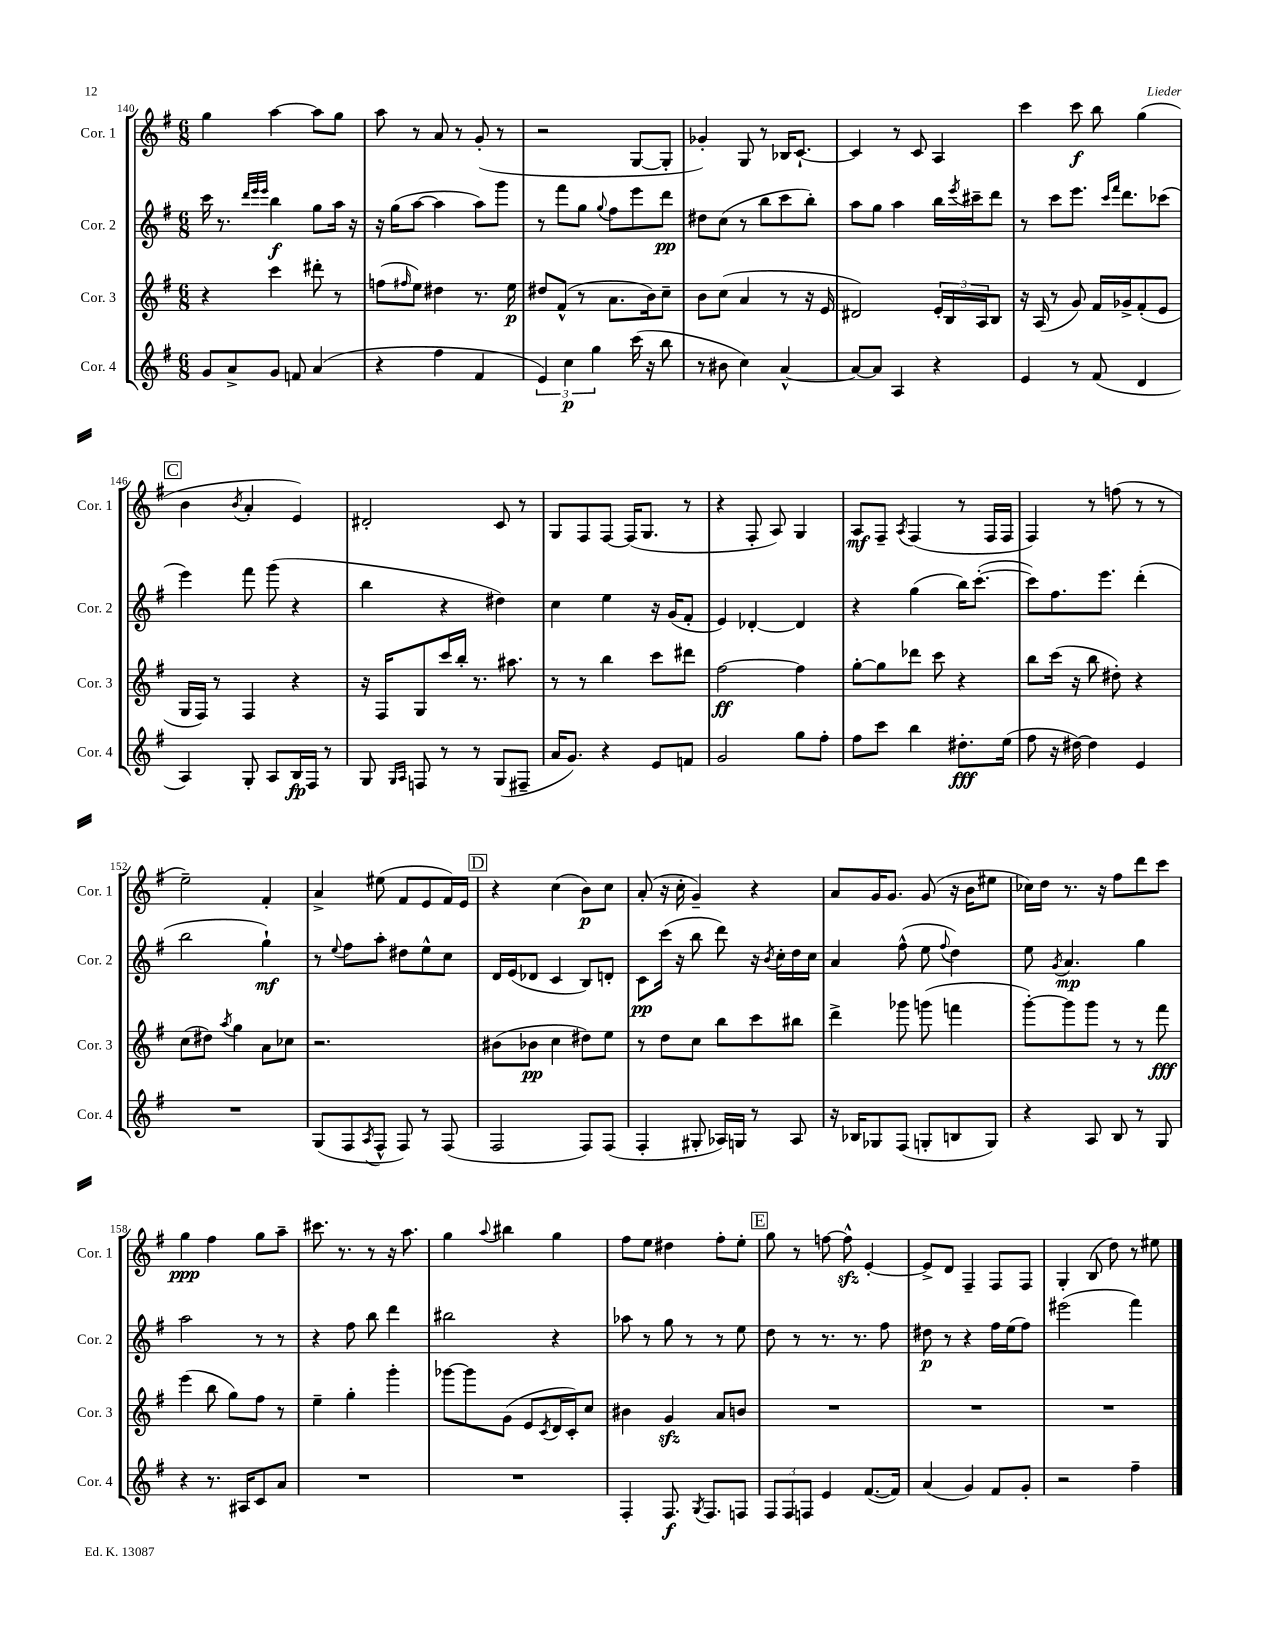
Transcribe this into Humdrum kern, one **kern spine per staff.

**kern	**kern	**kern	**kern
*staff4	*staff3	*staff2	*staff1
*clefG2	*clefG2	*clefG2	*clefG2
*k[f#]	*k[f#]	*k[f#]	*k[f#]
*M6/8	*M6/8	*M6/8	*M6/8
8g	4r	16ccc	4gg
.	.	8.r	.
8a^	.	.	.
.	.	32qqddd	.
.	.	32qqeee	.
.	.	32qqeee	.
8g	4ccc	4bb	[4aa
8f	.	.	.
(4a	8ddd#'	8gg	8aa]
.	8r	16aa	8gg
.	.	16r	.
=	=	=	=
4r	(8ff	16r	8aa
.	.	(16gg	.
.	16qqff#	.	.
.	8ee)	[8aa	8r
4ff#	4dd#	4aa]	8a
.	.	.	8r
4f#	8.r	8aa)	(8g'
.	.	8ggg	8r
.	16ee	.	.
=	=	=	=
6e)	8dd#	8r	2r
.	(8f#^^	8fff#	.
6cc	.	.	.
.	8r	8gg	.
6gg	.	.	.
.	.	8qqgg	.
.	8.a	8ff#	.
(16ccc	.	8eee	[8G
16r	16b)	.	.
8bb	8cc~	8ddd	8G']
=	=	=	=
8r	8b	8dd#	4g-')
8b#	(8cc	(8cc	.
4cc)	4a	8r	8G
.	.	8bb	8r
[4a^^	8r	8ccc	16B-
.	.	.	[8.c`
.	16r	8bb')	.
.	16e	.	.
=	=	=	=
8a_	2d#)	8aa	4c]
8a]	.	8gg	.
4A	.	4aa	8r
.	.	.	8c
4r	24e'	16bb	4A
.	24B	.	.
.	.	8qeee	.
.	.	16ccc#~	.
.	24A	.	.
.	8B	8ddd	.
=	=	=	=
4e	16r	8r	4ccc
.	(16A	.	.
.	8r	8ccc	.
8r	8g)	8.eee	8ccc
(8f#	16f#	.	8bb
.	.	16qqccc	.
.	.	16qqfff#	.
.	16g-^	8.ddd	.
4d	(8f#'	.	(4gg
.	8e	(8ccc-	.
=	=	=	=
4A)	16G	4eee)	4b
.	16F#)	.	.
.	8r	.	.
.	.	.	8qb
8G'	4F#	8fff#	4a'
8A	.	(8ggg	.
16B	4r	4r	4e)
16F#	.	.	.
8r	.	.	.
=	=	=	=
8G	16r	4bb	2d#'
.	16F#	.	.
16qqG	.	.	.
16qqA	.	.	.
8F	8G	.	.
8r	16ccc	4r	.
.	16bb'	.	.
8r	8.r	.	.
(8G	.	4dd#)	8c
.	8.aa#	.	.
8F#~	.	.	8r
=	=	=	=
16a	8r	4cc	8G
8.g)	.	.	.
.	8r	.	8F#
4r	4bb	4ee	[8F#
.	.	.	(16F#]
.	.	.	8.G
8e	8ccc	16r	.
.	.	(16g	.
8f	8ddd#	8f#'	8r
=	=	=	=
2g	[2ff#	4e)	4r
.	.	[4d-'	8F#'
.	.	.	8A)
8gg	4ff#]	4d-]	4G
8ff#'	.	.	.
=	=	=	=
8ff#	[8gg'	4r	8A
8ccc	8gg]	.	8F#~
.	.	.	8qA
4bb	8ddd-	(4gg	(4F#
.	8ccc	.	.
8.dd#'	4r	16bb)	8r
.	.	([8.ccc'	.
.	.	.	16F#
(16ee	.	.	16F#
=	=	=	=
8ff#	8bb	8ccc])	4F#)
16r	(16ccc	8.ff#	.
[16dd#)	16r	.	.
4dd#]	8bb	.	8r
.	.	8.eee	.
.	8dd#')	.	(8ff
4e	4r	(4ddd'	8r
.	.	.	8r
=	=	=	=
2.r	(8cc	2bb	2ee~)
.	8dd#)	.	.
.	8qaa	.	.
.	4gg	.	.
.	8a	4gg`)	4f#'
.	8cc-	.	.
=	=	=	=
(8G	2.r	8r	4a^
.	.	8qqee	.
8F#	.	8ff#	.
8qA	.	.	.
8F#^^	.	8aa'	(8ee#
8F#)	.	8dd#	8f#
8r	.	8ee^^	8e
(8F#	.	8cc	16f#)
.	.	.	16e
=	=	=	=
2F#	(8b#	16d	4r
.	.	(16e	.
.	8b-	8d-	.
.	4cc	4c	(4cc
8F#)	8dd#)	8B)	8b)
(8F#	8ee	8d'	8cc
=	=	=	=
4F#'	8r	8c	(8a'
.	8dd	(16ccc	16r
.	.	16r	16cc'
8G#'	8cc	8bb	4g~)
16A-)	8bb	8ddd)	.
16G	.	.	.
8r	8ccc	16r	4r
.	.	8qb	.
.	.	16cc'	.
8A-	8bb#	16dd	.
.	.	16cc	.
=	=	=	=
16r	4ddd^	4a	8a
16B-	.	.	.
8G-	.	.	16g
.	.	.	8.g
(8F#	8ggg-	(8ff#^^	.
8G'	(8ggg	8ee	(8g
.	.	8qqff#	.
8B	4fff	4dd)	16r
.	.	.	16b
8G)	.	.	8ee#
=	=	=	=
4r	[8ggg')	8ee	16cc-)
.	.	.	16dd
.	.	8qg	.
.	8ggg]	4.a	8.r
8A	8ggg	.	.
.	.	.	16r
8B	8r	.	8ff#
8r	8r	4gg	8ddd
8G	8fff#	.	8ccc
=	=	=	=
4r	(4eee	2aa	4gg
8.r	8bb	.	4ff#
.	8gg)	.	.
16A#	.	.	.
8c	8ff#	8r	8gg
8a	8r	8r	8aa~
=	=	=	=
2.r	4ee~	4r	8.ccc#
.	.	.	8.r
.	4gg'	8ff#	.
.	.	8bb	8r
.	4ggg'	4ddd	16r
.	.	.	8.aa
=	=	=	=
2.r	[8ggg-	2bb#	4gg
.	8ggg-]	.	.
.	.	.	8qqaa
.	(8g	.	4bb#
.	8e	.	.
.	8qc	.	.
.	16d	4r	4gg
.	16c')	.	.
.	8cc	.	.
=	=	=	=
4F#'	4b#	8aa-	8ff#
.	.	8r	8ee
8.F#	4g	8gg	4dd#
.	.	8r	.
8qG	.	.	.
8.F#	.	.	.
.	8a	8r	8ff#'
8F	8b	8ee	8ee'
=	=	=	=
12F#	2.r	8dd	8gg
12F#	.	.	.
.	.	8r	8r
12F	.	.	.
4e	.	8.r	[8ff
.	.	.	8ff^^]
.	.	8.r	.
([8.f#	.	.	[4e'
.	.	8ff#	.
16f#])	.	.	.
=	=	=	=
(4a	2.r	8dd#	8e^]
.	.	8r	8d
4g)	.	4r	4F#~
8f#	.	16ff#	8F#
.	.	(16ee	.
8g'	.	8ff#)	8F#
=	=	=	=
2r	2.r	(2eee#	4G'
.	.	.	(8B
.	.	.	8dd)
4ff#~	.	4fff#)	8r
.	.	.	8ee#
==	==	==	==
*-	*-	*-	*-
